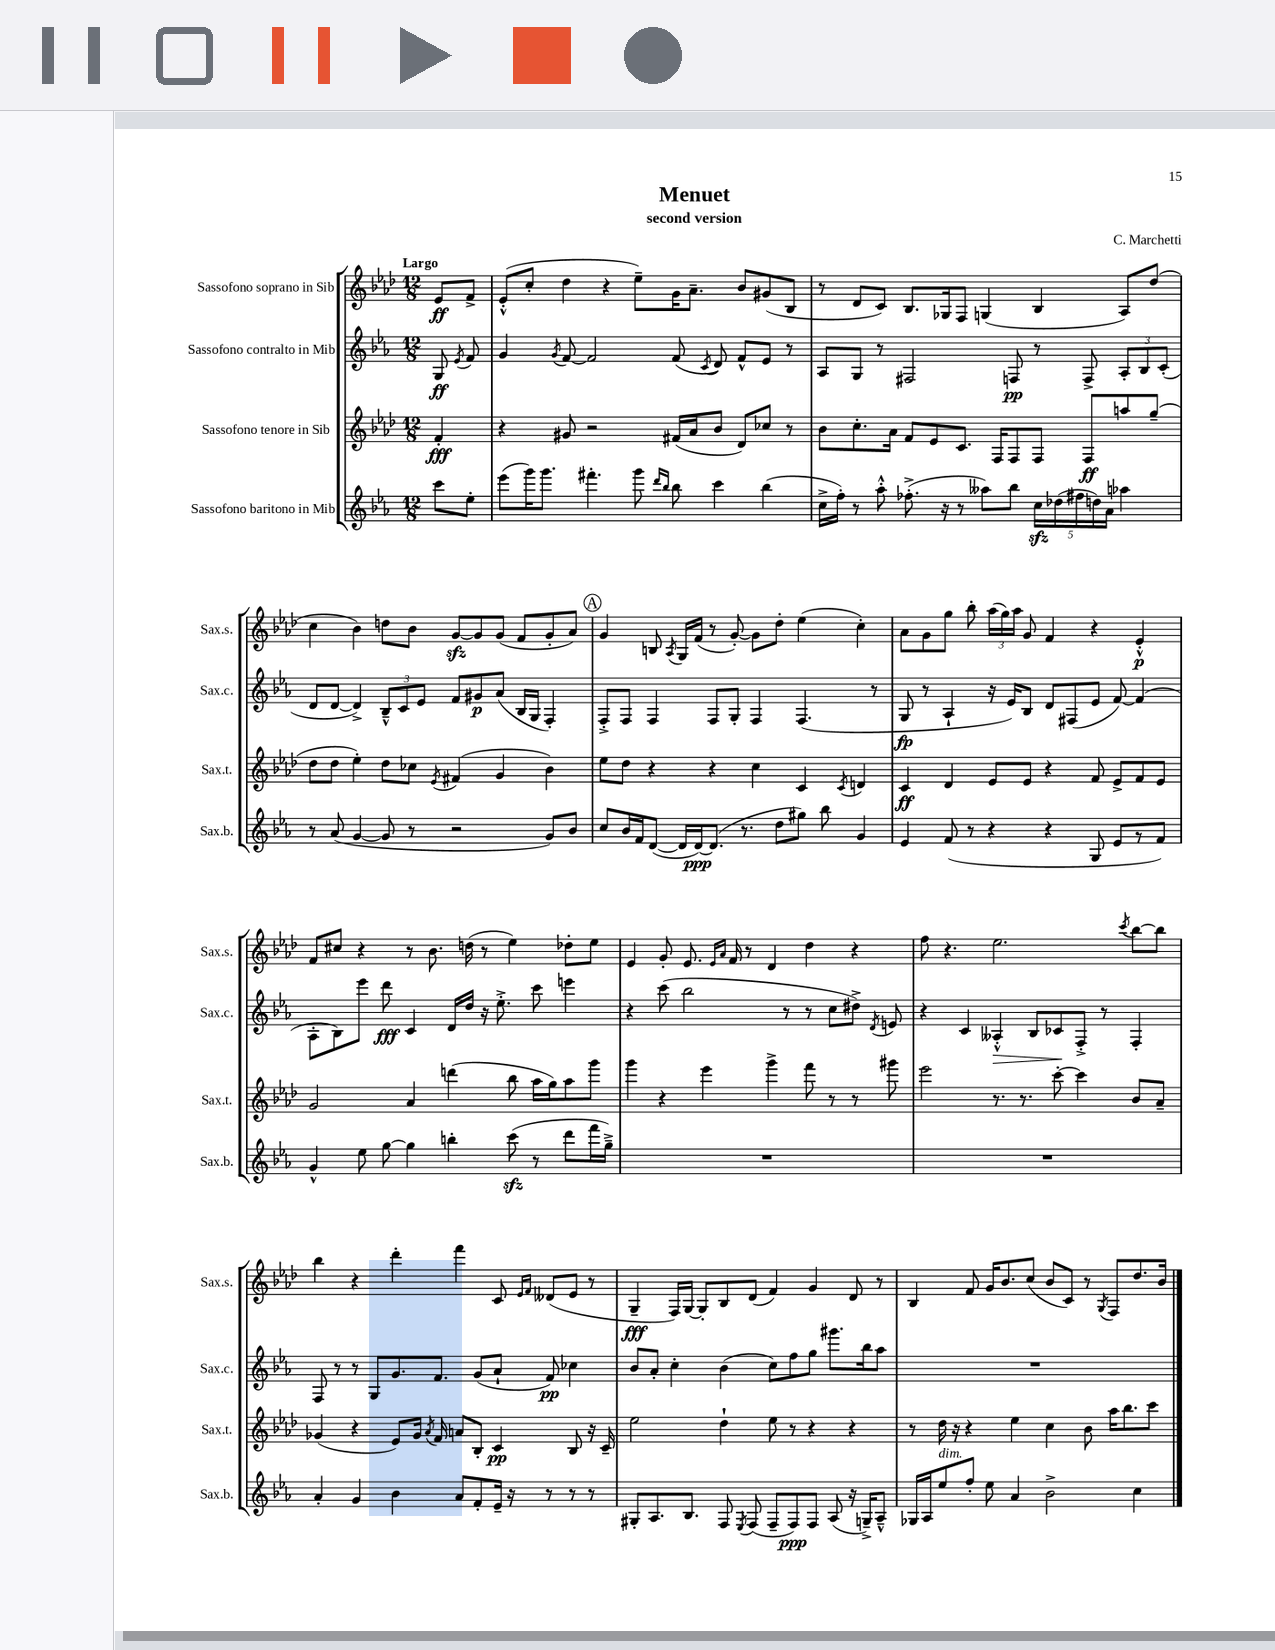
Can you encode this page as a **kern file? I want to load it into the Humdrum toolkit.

**kern	**kern	**kern	**kern
*staff4	*staff3	*staff2	*staff1
*clefG2	*clefG2	*clefG2	*clefG2
*k[b-e-a-]	*k[b-e-a-d-]	*k[b-e-a-]	*k[b-e-a-d-]
*M12/8	*M12/8	*M12/8	*M12/8
8ccc\L	4f'/	8G/	8e-/L
.	.	8qe-/	.
8ee-'\J	.	8f/	8f^/J
=	=	=	=
(8eee-\L	4r	4g/	(8e-'^^/L
16ggg\K)	.	.	8cc'/J
8.ggg\J	.	.	.
.	.	8qg/	.
.	8g#/	[8f/	4dd-\
4.fff#'\	2r	2f/]	.
.	.	.	4r
8ggg\	.	.	8ee-~\L)
16qqddd/LL	.	.	.
16qqbb-/JJ	.	.	.
8bb-\	(16f#/LL	(8f/	16g\K
.	16a-/J	.	8.a-~\J
.	.	8qc/	.
4ccc\	8b-/J	8d/)	.
.	8d-/L)	8f^^/L	8b-/L
(4bb-\	8cc-/J	8e-/J	(8g#/
.	8r	8r	8B-/J
=	=	=	=
16cc^\LL	8b-\L	8A-/L	8r
16ff'\JJ)	.	.	.
8r	8.cc'\	8G/J	8d-/L
8aa-'^^\	.	8r	8c/J)
.	16a-\Jk	.	.
(8.ff-'^\	8f/L	2F#/	8.B-/L
.	8e-/	.	.
16r	.	.	16G-/k
8r	8.c/J	.	8F/J
8aa--\L)	.	.	(4G/
.	16F/LK	.	.
8bb-\J	8F/	8F/	.
20cc\LL	8F/J	8r	4B-/
(20dd-\	.	.	.
20ff#\	.	.	.
.	8F/L	8F^/	.
20dd\)	.	.	.
20a-\JJ	.	.	.
4aa-\	8aa/	12A-'/L	8A-/L)
.	.	12B-/	.
.	(8gg~/J	.	(8dd-/J
.	.	(12c'/J	.
=	=	=	=
8r	8dd-\L	8d/L	4cc\
(8a-/	8dd-\J	[8d/J	.
[4g/	4ee-'\)	4d^/])	4b-\)
8g/]	8dd-\L	12B-~^^/L	8dd\L
.	.	12c/	.
8r	8cc-\J	.	8b-\J
.	.	12e-/J	.
.	8qe-/	.	.
2r	(4f#/	8f/L	[8g/L
.	.	8g#/	8g/]
.	4g/	(8a-/J	(8g/J
.	.	16B-/LL	8f/L
.	.	16G/JJ	.
8g/L)	4b-\)	4F'/)	8g'/
8b-/J	.	.	8a-/J)
=	=	=	=
8cc/L	8ee-\L	8F'^/L	4g/
16b-/L	8dd-\J	8F/J	.
16f/J	.	.	.
([8d/J	4r	4F/	8B/
.	.	.	8qA-/
16d/]LL	.	.	16G/LL
[16d/J)	.	.	(16f/JJ
(8.d/]J	4r	8F/L	8r
.	.	8G'/J	[8g'/)
8.r	.	.	.
.	4cc\	4F/	8g\]L
8dd\L	.	.	8dd-'\J
8gg#\J)	4c/	(4.F/	(4ee-\
8bb-\	.	.	.
.	8qc/	.	.
4g/	4d/	.	4cc'\)
.	.	8r	.
=	=	=	=
4e-/	4c/	8G/	8a-\L
.	.	8r	8g\
(8f/	4d-/	4A-`/	8gg\J
8r	.	.	8bb-'\
4r	8e-/L	16r	(24aa-\LL
.	.	.	24gg\)
.	.	16e-/LK)	.
.	.	.	24aa-\JJ
.	8e-/J	8B-/J	8g/
4r	4r	8d/L	4f/
.	.	(8F#/	.
8G/	8f/	8e-/J	4r
8e-/L	8e-^/L	[8f/)	.
8r	8f/	(4f/]	4e-'^^/
8f/J)	8e-/J	.	.
=	=	=	=
4g^^/	2g/	8A-'\L	8f/L
.	.	8B-\)	8cc#/J
8ee-\	.	8eee-\J	4r
[8gg\	.	8ddd\	.
4gg\]	4a-/	4c/	8r
.	.	.	8.b-\
4bb'\	(4ddd\	16d/LL	.
.	.	16dd/JJ	(16dd\
.	.	16r	8r
.	.	8.ee-'^\	.
(8ccc\	8bb-\	.	4ee-\)
8r	16aa-\LL	8ccc\	.
.	16gg\J)	.	.
8ddd\L	8aa-\	4eee\	8dd-'\L
16fff\L	8ggg\J	.	8ee-\J
16gg~^\JJ)	.	.	.
=	=	=	=
1.r	4ggg\	4r	4e-/
.	4r	(8ccc\	8g'/
.	.	2bb-\	8.e-/
.	4eee-\	.	.
.	.	.	16qqe-/LL
.	.	.	16qqa-/JJ
.	.	.	16f/
.	.	.	8r
.	4ggg^\	.	4d-/
.	.	8r	.
.	8fff\	8r	4dd-\
.	8r	8cc\L	.
.	8r	8dd#^\J)	4r
.	.	8qd/	.
.	8ggg#\	8e/	.
=	=	=	=
1.r	2eee-\	4r	8ff\
.	.	.	4.r
.	.	4c/	.
.	8.r	4A--'^^/	2.ee-\
.	8.r	.	.
.	.	8B-/L	.
.	[8ccc'\	8c-/	.
.	4ccc\]	8F'^/J	.
.	.	8r	.
.	.	.	8qccc/
.	8b-/L	4F'/	[8bb-\L
.	8a-~/J	.	8bb-\]J
=	=	=	=
4a-'/	(4g-/	8F/	4bb-\
.	.	8r	.
4g/	4r	8r	4r
.	.	8G/L	.
4b-\	8e-/L)	8.g/	4ddd-'\
.	16g-/Jk	.	.
.	8qa-/	.	.
.	16f/	8.f/J	.
8a-/L	8a/L	.	4fff\
8f'/	8B-'/J	(8g/L	.
16e-~/Jk	4c/	8a-`/J	8c/
16r	.	.	.
.	.	.	16qqe-/LL
.	.	.	16qqf/JJ
8r	.	8f/)	(8d--/L
8r	8B-/	4cc-\	8e-/J
8r	16r	.	8r
.	16c~/	.	.
=	=	=	=
8G#'/L	2ee-\	8b-/L	4G~/
8.A-/	.	8a-'/J	.
.	.	4cc'\	16F/LL)
8.B-/J	.	.	[16G/JJ
.	.	.	8G'/]L
8F/	4dd-`\	(4b-\	8B-/
8qE-/	.	.	.
(8F/	.	.	(8d-/J
8F~/L	8ee-\	8cc\L)	4f/)
8F/)	8r	8ff\	.
8F/J	4r	8gg\J	4g/
(8A-/	.	8.ggg#\L	.
16r	4r	.	8d-/
16G~^/LK)	.	16bb-\k	.
8A-~^^/J	.	8aa-\J	8r
=	=	=	=
16G-/LL	8r	1.r	4B-/
16A-/J	.	.	.
8ee-/	16dd-\	.	.
.	16r	.	.
8ff'/J	4r	.	8f/
8ee-\	.	.	16g/LK
.	.	.	8.b-/
4a-/	4ee-\	.	.
.	.	.	(8cc/J
2b-^\	4cc\	.	8b-/L
.	.	.	8c/J)
.	8b-\	.	8r
.	.	.	8qG/
.	16aa-\LK	.	8F/L
.	8.bb-\	.	.
4cc\	.	.	8.dd-/
.	8ccc\J	.	.
.	.	.	16b-/Jk
==	==	==	==
*-	*-	*-	*-
